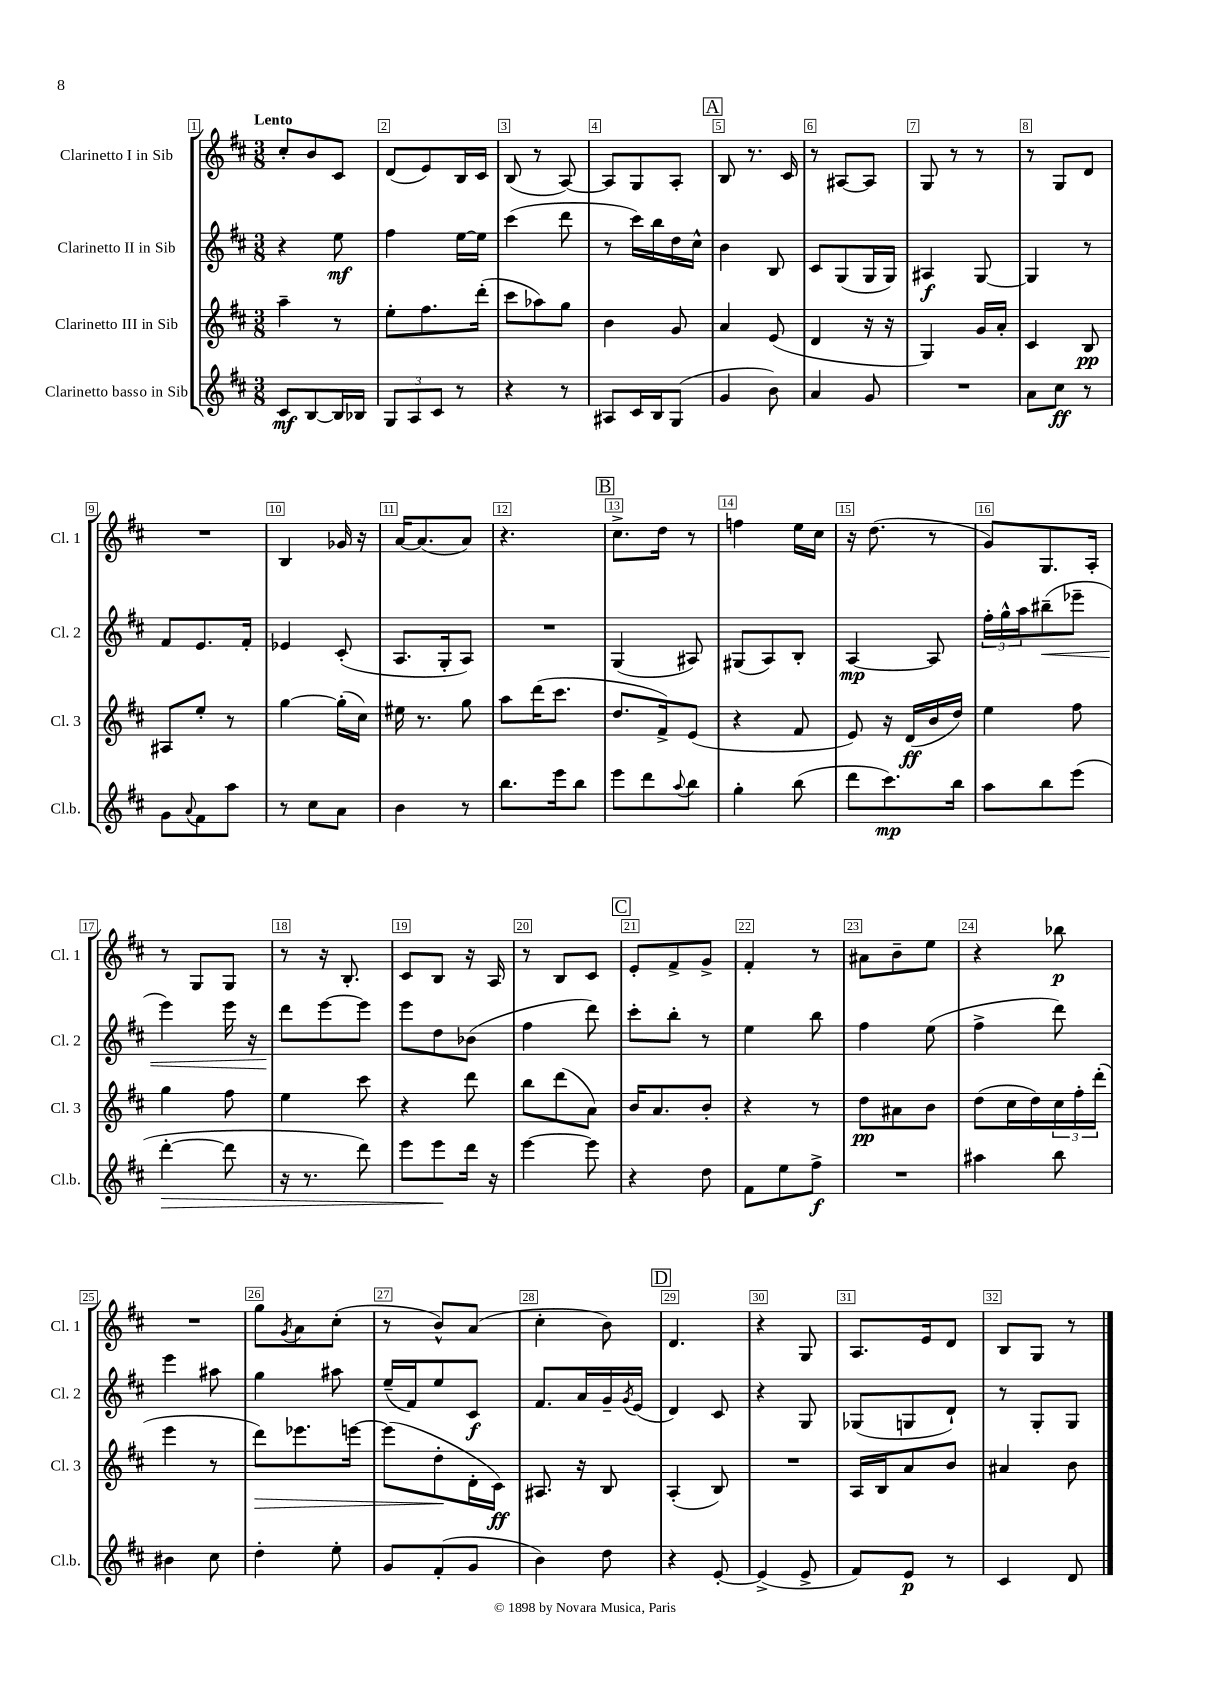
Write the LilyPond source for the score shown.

<<
\new StaffGroup <<
\new Staff = "s0" \with { instrumentName = "Clarinetto I in Sib" shortInstrumentName = "Cl. 1" } {
    \clef treble \key d \major \numericTimeSignature \time 3/8 \tempo "Lento"
    cis''8-. b'8 cis'8 |
    d'8( e'8) b16 cis'16 |
    b8( r8 a8~) |
    a8 g8 a8-. |
    \mark \markup { \box "A" } b8 r8. cis'16 |
    r8 ais8~ ais8 |
    g8 r8 r8 |
    r8 g8 d'8 |
    R4. |
    b4 ges'16 r16 |
    a'16~ a'8.( a'8) |
    r4. |
    \mark \markup { \box "B" } cis''8.-> d''16 r8 |
    f''4 e''16 cis''16 |
    r16 d''8.( r8 |
    g'8) g8. a16-. |
    r8 g8 g8 |
    r8 r16 b8.-. |
    cis'8 b8 r16 a16 |
    r8 b8 cis'8 |
    \mark \markup { \box "C" } e'8-. fis'8-> g'8-> |
    fis'4-. r8 |
    ais'8 b'8-- e''8 |
    r4 bes''8\p |
    R4. |
    g''8 \acciaccatura { g'8 } a'8 cis''8-.( |
    r8 b'8-^) a'8( |
    cis''4-. b'8) |
    \mark \markup { \box "D" } d'4. |
    r4 g8 |
    a8. e'16 d'8 |
    b8 g8 r8 \bar "|." |
}
\new Staff = "s1" \with { instrumentName = "Clarinetto II in Sib" shortInstrumentName = "Cl. 2" } {
    \clef treble \key d \major \numericTimeSignature \time 3/8
    r4 e''8\mf |
    fis''4 e''16~ e''16 |
    cis'''4( d'''8 |
    r8 cis'''16) b''16 d''16 cis''16-^ |
    \mark \markup { \box "A" } b'4 b8 |
    cis'8 g8( g16 g16) |
    ais4\f g8~ |
    g4 r8 |
    fis'8 e'8. fis'16-. |
    ees'4 cis'8-.( |
    a8. g16-. a8) |
    R4. |
    \mark \markup { \box "B" } g4( ais8) |
    gis8( a8) b8-. |
    a4~\mp a8 |
    \tuplet 3/2 { fis''16-. g''16-^ a''16 } bis''8--\<( ees'''8-- |
    e'''4) e'''16 r16 |
    d'''8\! e'''8~ e'''8 |
    e'''8 d''8 bes'8( |
    fis''4 d'''8) |
    \mark \markup { \box "C" } cis'''8-. b''8-. r8 |
    e''4 b''8 |
    fis''4 e''8( |
    fis''4-> d'''8) |
    e'''4 ais''8 |
    g''4 ais''8 |
    e''16--( fis'16) e''8 cis'8\f |
    fis'8. a'16 g'16-- \acciaccatura { g'8 } e'16( |
    \mark \markup { \box "D" } d'4) cis'8 |
    r4 g8 |
    ges8( g8 d'8-!) |
    r8 g8-. g8 \bar "|." |
}
\new Staff = "s2" \with { instrumentName = "Clarinetto III in Sib" shortInstrumentName = "Cl. 3" } {
    \clef treble \key d \major \numericTimeSignature \time 3/8
    a''4-- r8 |
    e''8-. fis''8. d'''16-.( |
    cis'''8 aes''8) g''8 |
    b'4 g'8 |
    \mark \markup { \box "A" } a'4 e'8( |
    d'4 r16 r16 |
    g4) g'16 a'16-. |
    cis'4 b8\pp |
    ais8 e''8-. r8 |
    g''4~ g''16-.( cis''16) |
    eis''16 r8. g''8 |
    a''8 d'''16( cis'''8. |
    \mark \markup { \box "B" } d''8. fis'16->) e'8( |
    r4 fis'8 |
    e'8) r16 d'16\ff( b'16 d''16) |
    e''4 fis''8 |
    g''4 fis''8 |
    e''4 cis'''8 |
    r4 d'''8 |
    b''8 d'''8( a'8) |
    \mark \markup { \box "C" } b'16 a'8. b'8-. |
    r4 r8 |
    d''8\pp ais'8 b'8 |
    d''8( cis''16 d''16) \tuplet 3/2 { cis''16 fis''16-. d'''16-.( } |
    e'''4 r8 |
    d'''8\>) ees'''8. e'''16~ |
    e'''8( d''8-.\! d'16-. cis'16\ff) |
    ais8. r16 b8 |
    \mark \markup { \box "D" } a4-.( b8) |
    R4. |
    a16 b16 a'8 b'8 |
    ais'4 b'8 \bar "|." |
}
\new Staff = "s3" \with { instrumentName = "Clarinetto basso in Sib" shortInstrumentName = "Cl.b." } {
    \clef treble \key d \major \numericTimeSignature \time 3/8
    cis'8\mf b8~ b16 bes16 |
    \tuplet 3/2 { g8 a8 cis'8 } r8 |
    r4 r8 |
    ais8 cis'16 b16 g8( |
    \mark \markup { \box "A" } g'4 b'8) |
    a'4 g'8 |
    R4. |
    a'8 cis''8\ff r8 |
    g'8 \appoggiatura { a'8 } fis'8 a''8 |
    r8 cis''8 a'8 |
    b'4 r8 |
    b''8. e'''16 b''8 |
    \mark \markup { \box "B" } e'''8 d'''8 \appoggiatura { a''8 } b''8 |
    g''4-. b''8( |
    d'''8 cis'''8.\mp) b''16 |
    a''8 b''8 e'''8( |
    d'''4~-.\> d'''8 |
    r16 r8. d'''8) |
    e'''8 e'''8\! d'''16 r16 |
    e'''4~ e'''8 |
    \mark \markup { \box "C" } r4 d''8 |
    fis'8 e''8 fis''8->\f |
    R4. |
    ais''4 b''8 |
    bis'4 cis''8 |
    d''4-. e''8-. |
    g'8 fis'8-.( g'8 |
    b'4) d''8 |
    \mark \markup { \box "D" } r4 e'8~-. |
    e'4->( e'8-> |
    fis'8) e'8\p r8 |
    cis'4 d'8 \bar "|." |
}
>>
>>
\layout { \context { \Score \override BarNumber.break-visibility = ##(#f #t #t) barNumberVisibility = #all-bar-numbers-visible \override BarNumber.stencil = #(make-stencil-boxer 0.1 0.3 ly:text-interface::print) } }
